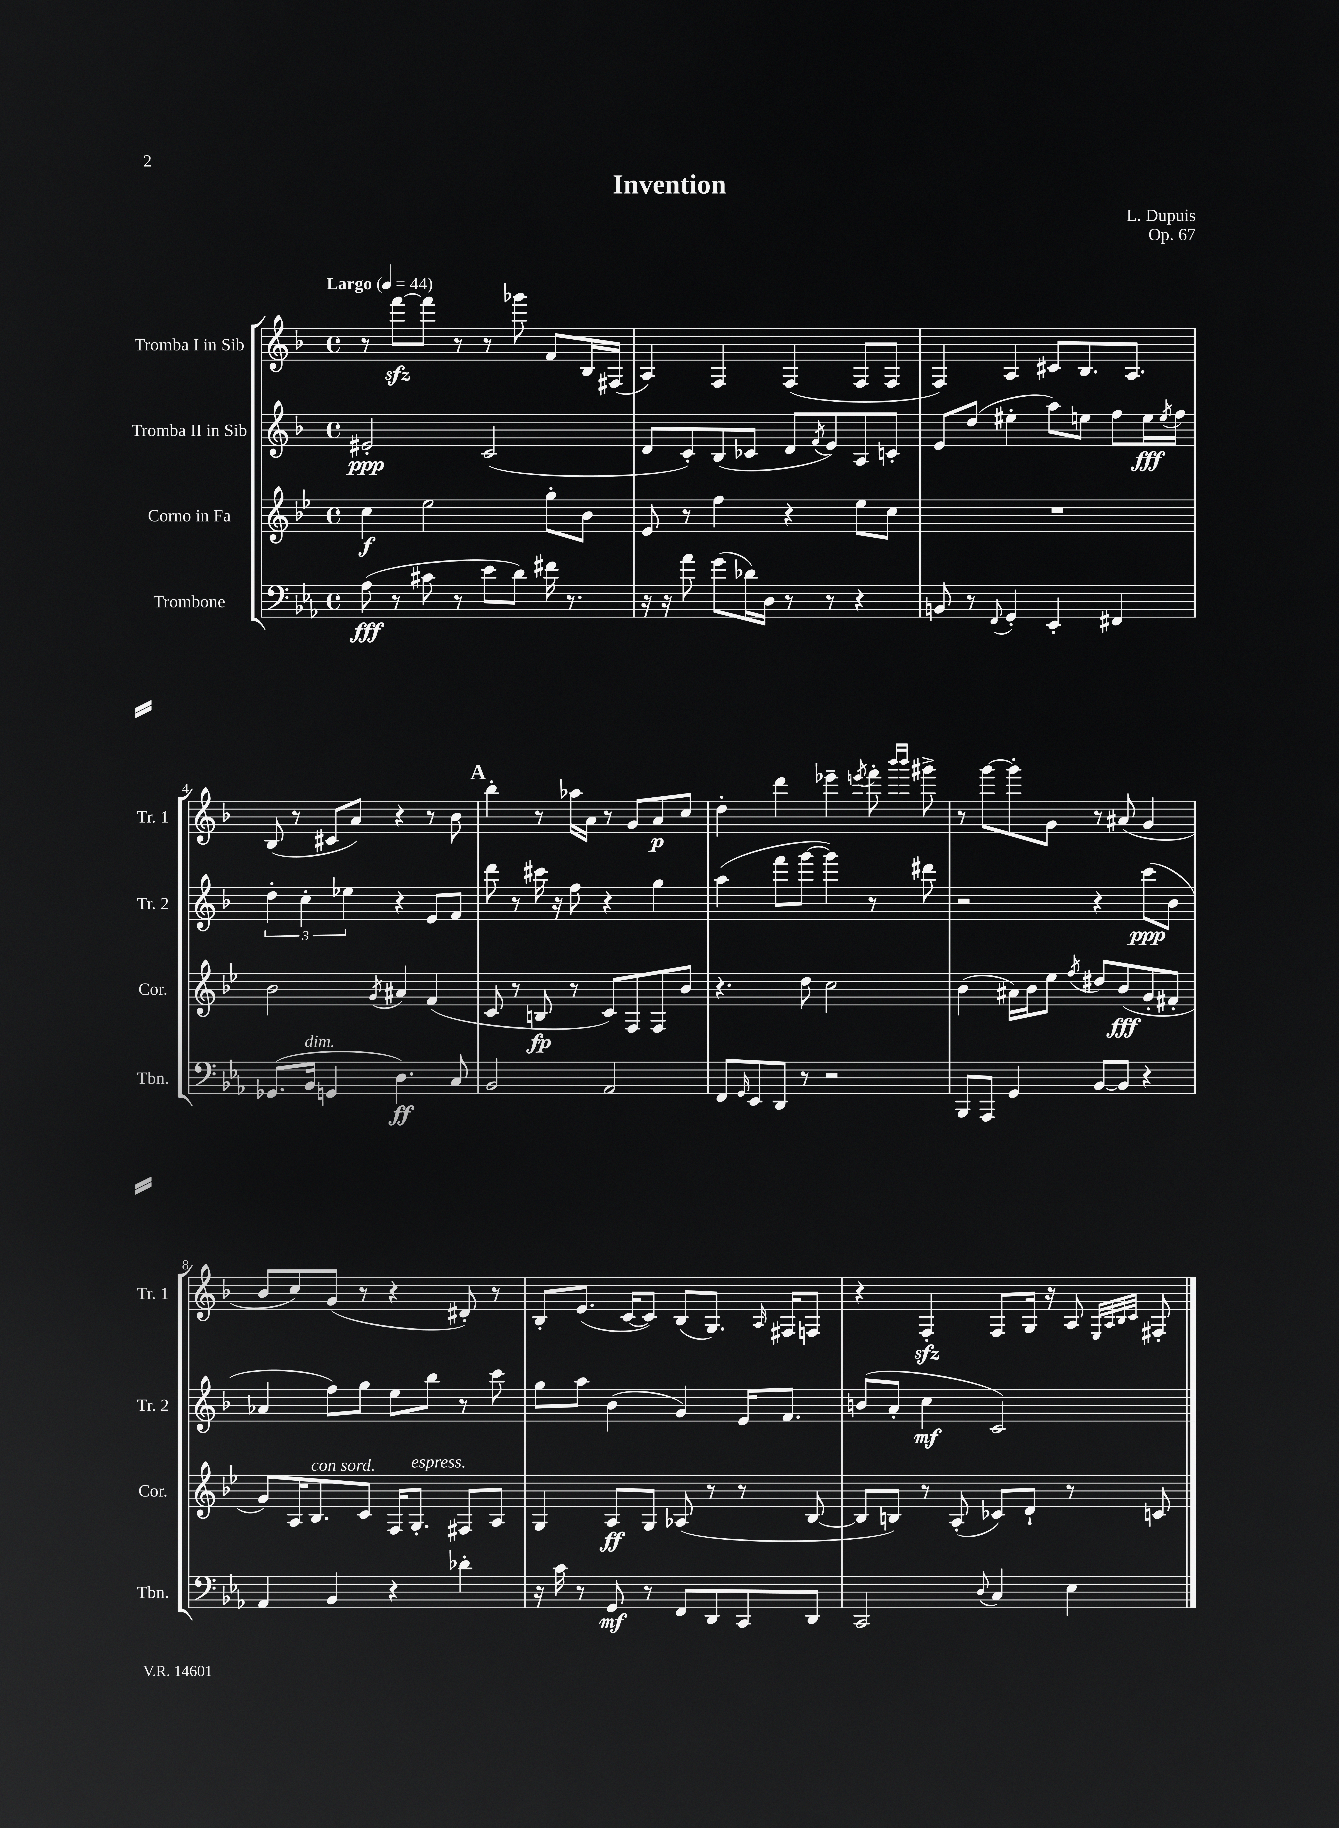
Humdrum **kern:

**kern	**dynam	**kern	**dynam	**kern	**dynam	**kern	**dynam
*part4	*part4	*part3	*part3	*part2	*part2	*part1	*part1
*staff4	*staff4	*staff3	*staff3	*staff2	*staff2	*staff1	*staff1
*I"Trombone	*	*I"Corno in Fa	*	*I"Tromba II in Sib	*	*I"Tromba I in Sib	*
*I'Tbn.	*	*I'Cor.	*	*I'Tr. 2	*	*I'Tr. 1	*
*clefF4	*	*clefG2	*	*clefG2	*	*clefG2	*
*k[b-e-a-]	*	*k[b-e-]	*	*k[b-]	*	*k[b-]	*
*M4/4	*	*M4/4	*	*M4/4	*	*M4/4	*
*met(c)	*	*met(c)	*	*met(c)	*	*met(c)	*
*MM44	*	*MM44	*	*MM44	*	*MM44	*
=1	=1	=1	=1	=1	=1	=1	=1
!	!	!	!	!	!	!LO:TX:a:B:t=Largo	!
(8A-\	fff	4cc\	f	2e#X'/	ppp	8r	.
8r	.	.	.	.	.	[8fffzz\L	.
8c#X\	.	2ee-\	.	.	.	8fff\J]	.
8r	.	.	.	.	.	8r	.
8e-\L	.	.	.	(2c/	.	8r	.
8d\J)	.	.	.	.	.	8ggg-X\	.
16f#X\	.	8gg'\L	.	.	.	8f/L	.
8.r	.	.	.	.	.	.	.
.	.	8b-\J	.	.	.	16B-/L	.
.	.	.	.	.	.	(16F#X/JJ	.
=2	=2	=2	=2	=2	=2	=2	=2
16r	.	8e-/	.	8d/L	.	4A/)	.
16r	.	.	.	.	.	.	.
8a-\	.	8r	.	8c'/)	.	.	.
(8g\L	.	4ff\	.	(8B-/	.	4F/	.
16d-X\L)	.	.	.	8c-X/J	.	.	.
16D\JJ	.	.	.	.	.	.	.
8r	.	4r	.	8d/L	.	(4F/	.
.	.	.	.	8qf/	.	.	.
8r	.	.	.	8e/)	.	.	.
4r	.	8ee-\L	.	8A/	.	8F/L	.
.	.	8cc\J	.	8cn'/J	.	8F/J	.
=3	=3	=3	=3	=3	=3	=3	=3
8BBn/	.	1r	.	8e/L	.	4F/)	.
8r	.	.	.	(8dd/J	.	.	.
8qqFF/	.	.	.	.	.	.	.
4GG'/	.	.	.	4ee#X'\	.	4A/	.
4EE-'/	.	.	.	8aa\L)	.	8c#X/L	.
.	.	.	.	8een\J	.	8.B-/	.
4FF#X/	.	.	.	8ff\L	.	.	.
.	.	.	.	.	.	8.A/J	.
.	.	.	.	16ee\L	fff	.	.
.	.	.	.	8qee/	.	.	.
.	.	.	.	16ff\JJ	.	.	.
!!LO:LB:g=z
=4	=4	=4	=4	=4	=4	=4	=4
(8.GG-X/L	.	2b-\	.	6dd'\	.	(8B-/	.
.	.	.	.	.	.	8r	.
.	.	.	.	6cc'\	.	.	.
!LO:TX:a:i:t=dim.	!	!	!	!	!	!	!
16BB-/Jk	.	.	.	.	.	.	.
4GGn/	.	.	.	.	.	8c#X/L	.
.	.	.	.	6ee-X\	.	.	.
.	.	.	.	.	.	8a/J)	.
.	.	8qg/	.	.	.	.	.
4.D\)	ff	4a#X/	.	4r	.	4r	.
.	.	(4f/	.	8e/L	.	8r	.
8C/	.	.	.	8f/J	.	8b-\	.
!!LO:REH:place=s1:t=A
=5	=5	=5	=5	=5	=5	=5	=5
2BB-/	.	8c/	.	8ddd\	.	4bb-'\	.
.	.	8r	.	8r	.	.	.
.	.	8Bn/	fp	16ccc#X\	.	8r	.
.	.	.	.	16r	.	.	.
.	.	8r	.	8ff\	.	16aa-X\LL	.
.	.	.	.	.	.	16a\JJ	.
2AA-/	.	8c/L)	.	4r	.	8r	.
.	.	8F/	.	.	.	8g/L	.
.	.	8F/	.	4gg\	.	8a/	p
.	.	8b-/J	.	.	.	8cc/J	.
=6	=6	=6	=6	=6	=6	=6	=6
8FF/L	.	4.r	.	(4aa\	.	4dd'\	.
16qqGG/	.	.	.	.	.	.	.
8EE-/	.	.	.	.	.	.	.
8DD/J	.	.	.	8fff\L	.	4ddd\	.
8r	.	8dd\	.	[8ggg\J	.	.	.
2r	.	2cc\	.	4ggg\])	.	4eee-X~\	.
.	.	.	.	.	.	8qeeen/	.
.	.	.	.	8r	.	8fff'\	.
.	.	.	.	.	.	16qqbbb-/LL	.
.	.	.	.	.	.	16qqbbb-/JJ	.
.	.	.	.	8ddd#X\	.	8ggg#X^\	.
=7	=7	=7	=7	=7	=7	=7	=7
8BBB-/L	.	(4b-\	.	2r	.	8r	.
8AAA-/J	.	.	.	.	.	[8ggg\L	.
4GG/	.	16a#X\LL)	.	.	.	8ggg'\]	.
.	.	16b-\J	.	.	.	.	.
.	.	8ee-\J	.	.	.	8g\J	.
.	.	8qff/	.	.	.	.	.
[8BB-/L	.	8dd#X/L	.	4r	.	8r	.
8BB-/J]	.	(8b-/	fff	.	.	(8a#X/	.
4r	.	8g'/	.	(8ccc\L	ppp	4g/	.
.	.	8f#X'/J	.	8b-\J	.	.	.
!!LO:LB:g=z
=8	=8	=8	=8	=8	=8	=8	=8
4AA-/	.	8g/L)	.	4a-X/	.	8b-/L	.
.	.	16A/K	.	.	.	8cc/)	.
!	!	!LO:TX:a:i:t=con sord.	!	!	!	!	!
.	.	8.B-/	.	.	.	.	.
4BB-/	.	.	.	8ff\L)	.	(8g/J	.
.	.	8c/J	.	8gg\J	.	8r	.
4r	.	16F/KL	.	8ee\L	.	4r	.
!	!	!LO:TX:a:i:t=espress.	!	!	!	!	!
.	.	8.G'/J	.	.	.	.	.
.	.	.	.	8bb-\J	.	.	.
4d-X'\	.	8F#X/L	.	8r	.	8d#X'/)	.
.	.	8A/J	.	8ccc\	.	8r	.
=9	=9	=9	=9	=9	=9	=9	=9
16r	.	4G/	.	8gg\L	.	8B-'/L	.
16c\	.	.	.	.	.	.	.
8r	.	.	.	8aa\J	.	(8.e/J	.
8GG/	mf	8A/L	ff	(4b-\	.	.	.
.	.	.	.	.	.	[16c/KL	.
8r	.	8G/J	.	.	.	8c/J])	.
8FF/L	.	(8A-X/	.	4g/)	.	(8B-/L	.
8DD/	.	8r	.	.	.	8.G/J)	.
8CC/	.	8r	.	16e/KL	.	.	.
.	.	.	.	.	.	16qqA/	.
.	.	.	.	8.f/J	.	16F#X/KL	.
8DD/J	.	[8B-/	.	.	.	8Fn/J	.
=10	=10	=10	=10	=10	=10	=10	=10
2CC/	.	8B-/L]	.	(8bn/L	.	4r	.
.	.	8Bn/J)	.	8a'/J	.	.	.
.	.	8r	.	4cc\	mf	4Fzz'/	.
.	.	(8A'/	.	.	.	.	.
8qqD/	.	.	.	.	.	.	.
4C/	.	8c-X/L)	.	2c/)	.	8F/L	.
.	.	8d`/J	.	.	.	16G/Jk	.
.	.	.	.	.	.	16r	.
4E-\	.	8r	.	.	.	8A/	.
.	.	.	.	.	.	32qqE/LLL	.
.	.	.	.	.	.	32qqA/	.
.	.	.	.	.	.	32qqB-/	.
.	.	.	.	.	.	32qqc/JJJ	.
.	.	8cn/	.	.	.	8F#X'/	.
==	==	==	==	==	==	==	==
*-	*-	*-	*-	*-	*-	*-	*-
